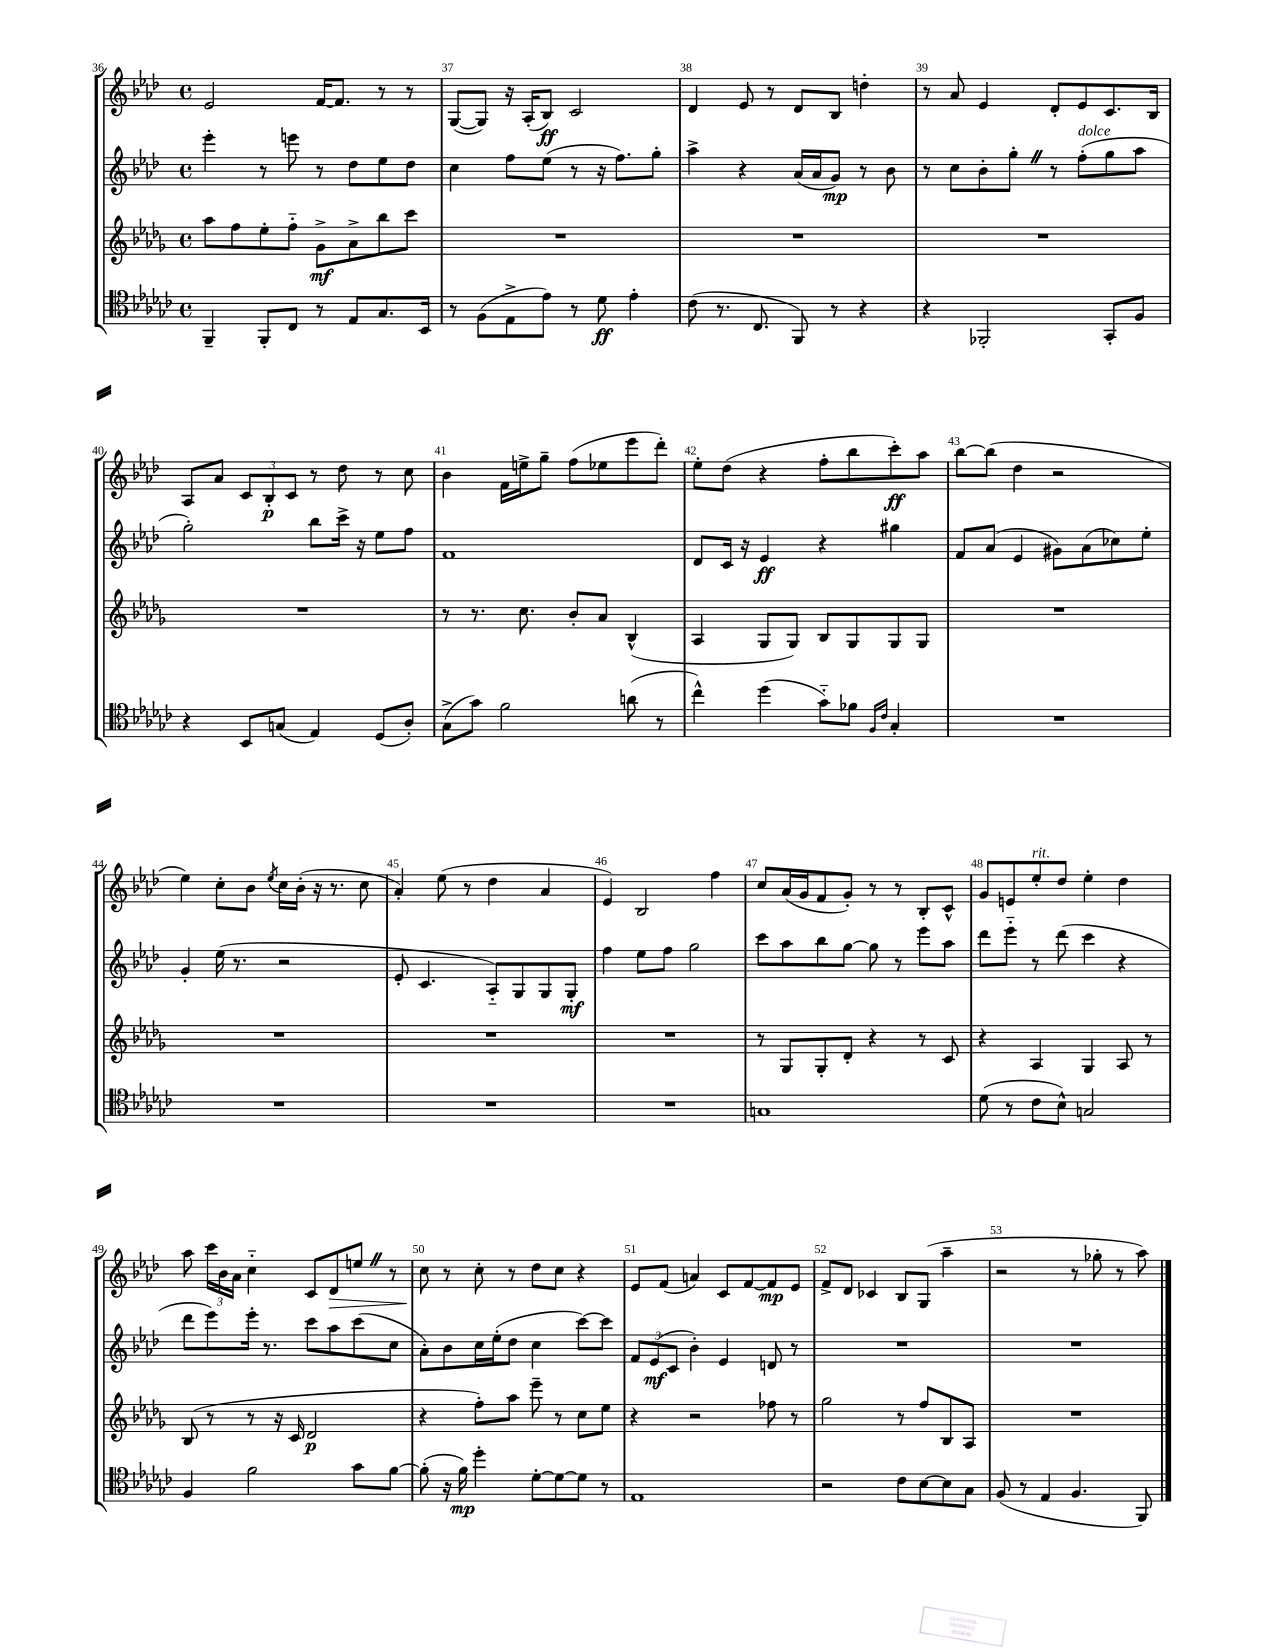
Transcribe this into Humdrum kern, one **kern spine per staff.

**kern	**kern	**kern	**kern
*staff4	*staff3	*staff2	*staff1
*clefC4	*clefG2	*clefG2	*clefG2
*k[b-e-a-d-g-c-]	*k[b-e-a-d-g-]	*k[b-e-a-d-]	*k[b-e-a-d-]
*M4/4	*M4/4	*M4/4	*M4/4
*met(c)	*met(c)	*met(c)	*met(c)
4FF~	8aa-	4eee-'	2e-
.	8ff	.	.
8FF'	8ee-'	8r	.
8C-	8ff'~	8eee	.
8r	8g-^	8r	[16f
.	.	.	8.f]
8E-	8a-^	8dd-	.
8.G-	8bb-	8ee-	8r
.	8ccc	8dd-	8r
16BB-	.	.	.
=	=	=	=
8r	1r	4cc	([8G
(8F	.	.	8G])
8E-^	.	8ff	16r
.	.	.	(16A-'
8e-)	.	(8ee-	8B-)
8r	.	8r	2c
8d-	.	16r	.
.	.	8.ff)	.
4e-'	.	.	.
.	.	8gg'	.
=	=	=	=
(8c-	1r	4aa-^	4d-
8.r	.	.	.
.	.	4r	8e-
8.C-	.	.	.
.	.	.	8r
8FF)	.	(16a-	8d-
.	.	16a-	.
8r	.	8g)	8B-
4r	.	8r	4dd'
.	.	8b-	.
=	=	=	=
4r	1r	8r	8r
.	.	8cc	8a-
2FF-'	.	8b-'	4e-
.	.	8gg'	.
.	.	8r	8d-'
.	.	(8ff'	8e-
8GG-'	.	8gg	8.c
8F	.	8aa-	.
.	.	.	16B-
=	=	=	=
4r	1r	2gg')	8A-
.	.	.	8a-
8BB-	.	.	12c
.	.	.	12B-'
(8G	.	.	.
.	.	.	12c
4E-)	.	8bb-	8r
.	.	16ccc^	8dd-
.	.	16r	.
(8D-	.	8ee-	8r
8A-')	.	8ff	8cc
=	=	=	=
(8G-^	8r	1f	4b-
8g-)	8.r	.	.
2f	.	.	16f
.	8.cc	.	16ee^
.	.	.	8gg~
.	8b-'	.	(8ff
.	8a-	.	8ee-
(8a	(4B-^^	.	8eee-
8r	.	.	8ddd-')
=	=	=	=
4cc-^^)	4A-	8d-	8ee-'
.	.	16c	(8dd-
.	.	16r	.
(4dd-	8G-	4e-	4r
.	8G-)	.	.
8g-'~)	8B-	4r	8ff'
8f-	8G-	.	8bb-
16qqF	.	.	.
16qqc-	.	.	.
4G-'	8G-	4gg#	8ccc')
.	8G-	.	8aa-
=	=	=	=
1r	1r	8f	[8bb-
.	.	(8a-	(8bb-]
.	.	4e-	4dd-
.	.	8g#)	2r
.	.	(8a-	.
.	.	8cc-)	.
.	.	8ee-'	.
=	=	=	=
1r	1r	4g'	4ee-)
.	.	(16ee-	8cc'
.	.	8.r	.
.	.	.	8b-
.	.	.	8qee-
.	.	2r	16cc
.	.	.	(16b-'
.	.	.	16r
.	.	.	8.r
.	.	.	8cc
=	=	=	=
1r	1r	8e-'	4a-')
.	.	4.c	.
.	.	.	(8ee-
.	.	.	8r
.	.	8A-'~)	4dd-
.	.	8G	.
.	.	8G	4a-
.	.	8G'	.
=	=	=	=
1r	1r	4ff	4e-)
.	.	8ee-	2B-
.	.	8ff	.
.	.	2gg	.
.	.	.	4ff
=	=	=	=
1G	8r	8ccc	8cc
.	8G-	8aa-	(16a-
.	.	.	16g
.	8G-'	8bb-	8f
.	8d-'	[8gg	8g')
.	4r	8gg]	8r
.	.	8r	8r
.	8r	8eee-	8B-'
.	8c	8aa-	8c^^
=	=	=	=
(8d-	4r	8ddd-	8g
8r	.	8eee-'~	8e
8c-	4A-	8r	8ee-'
8B-^^)	.	(8ddd-	8dd-
2G	4G-	4ccc	4ee-'
.	8A-	4r	4dd-
.	8r	.	.
=	=	=	=
4F	(8B-	8ddd-	8aa-
.	8r	8eee-)	24ccc
.	.	.	24b-
.	.	.	24a-
2f	8r	16eee-'	4cc'~
.	.	8.r	.
.	16r	.	.
.	16c	.	.
.	2d-	8ccc	8c
.	.	8aa-	8d-
8g-	.	(8ccc	8ee
[8f	.	8cc	8r
=	=	=	=
(8f']	4r	8a-')	8cc
16r	.	8b-	8r
16f)	.	.	.
4dd-'	8ff')	16cc	8cc'
.	.	(16ee-'	.
.	8aa-	8dd-	8r
[8d-'	8eee-~	4cc	8dd-
8d-_	8r	.	8cc
8d-]	8cc	[8ccc)	4r
8r	8ee-	8ccc]	.
=	=	=	=
1E-	4r	12f	8e-
.	.	(12e-	.
.	.	.	(8f
.	.	12c	.
.	2r	4b-')	4a)
.	.	4e-	8c
.	.	.	[8f
.	8ff-	8d	8f]
.	8r	8r	8e-
=	=	=	=
2r	2gg-	1r	8f^
.	.	.	8d-
.	.	.	4c-
8c-	8r	.	8B-
[8B-	8ff	.	(8G
8B-]	8B-	.	4aa-~
8G-	8A-	.	.
=	=	=	=
(8F	1r	1r	2r
8r	.	.	.
4E-	.	.	.
4.F	.	.	8r
.	.	.	8gg-'
.	.	.	8r
8FF)	.	.	8aa-)
==	==	==	==
*-	*-	*-	*-
